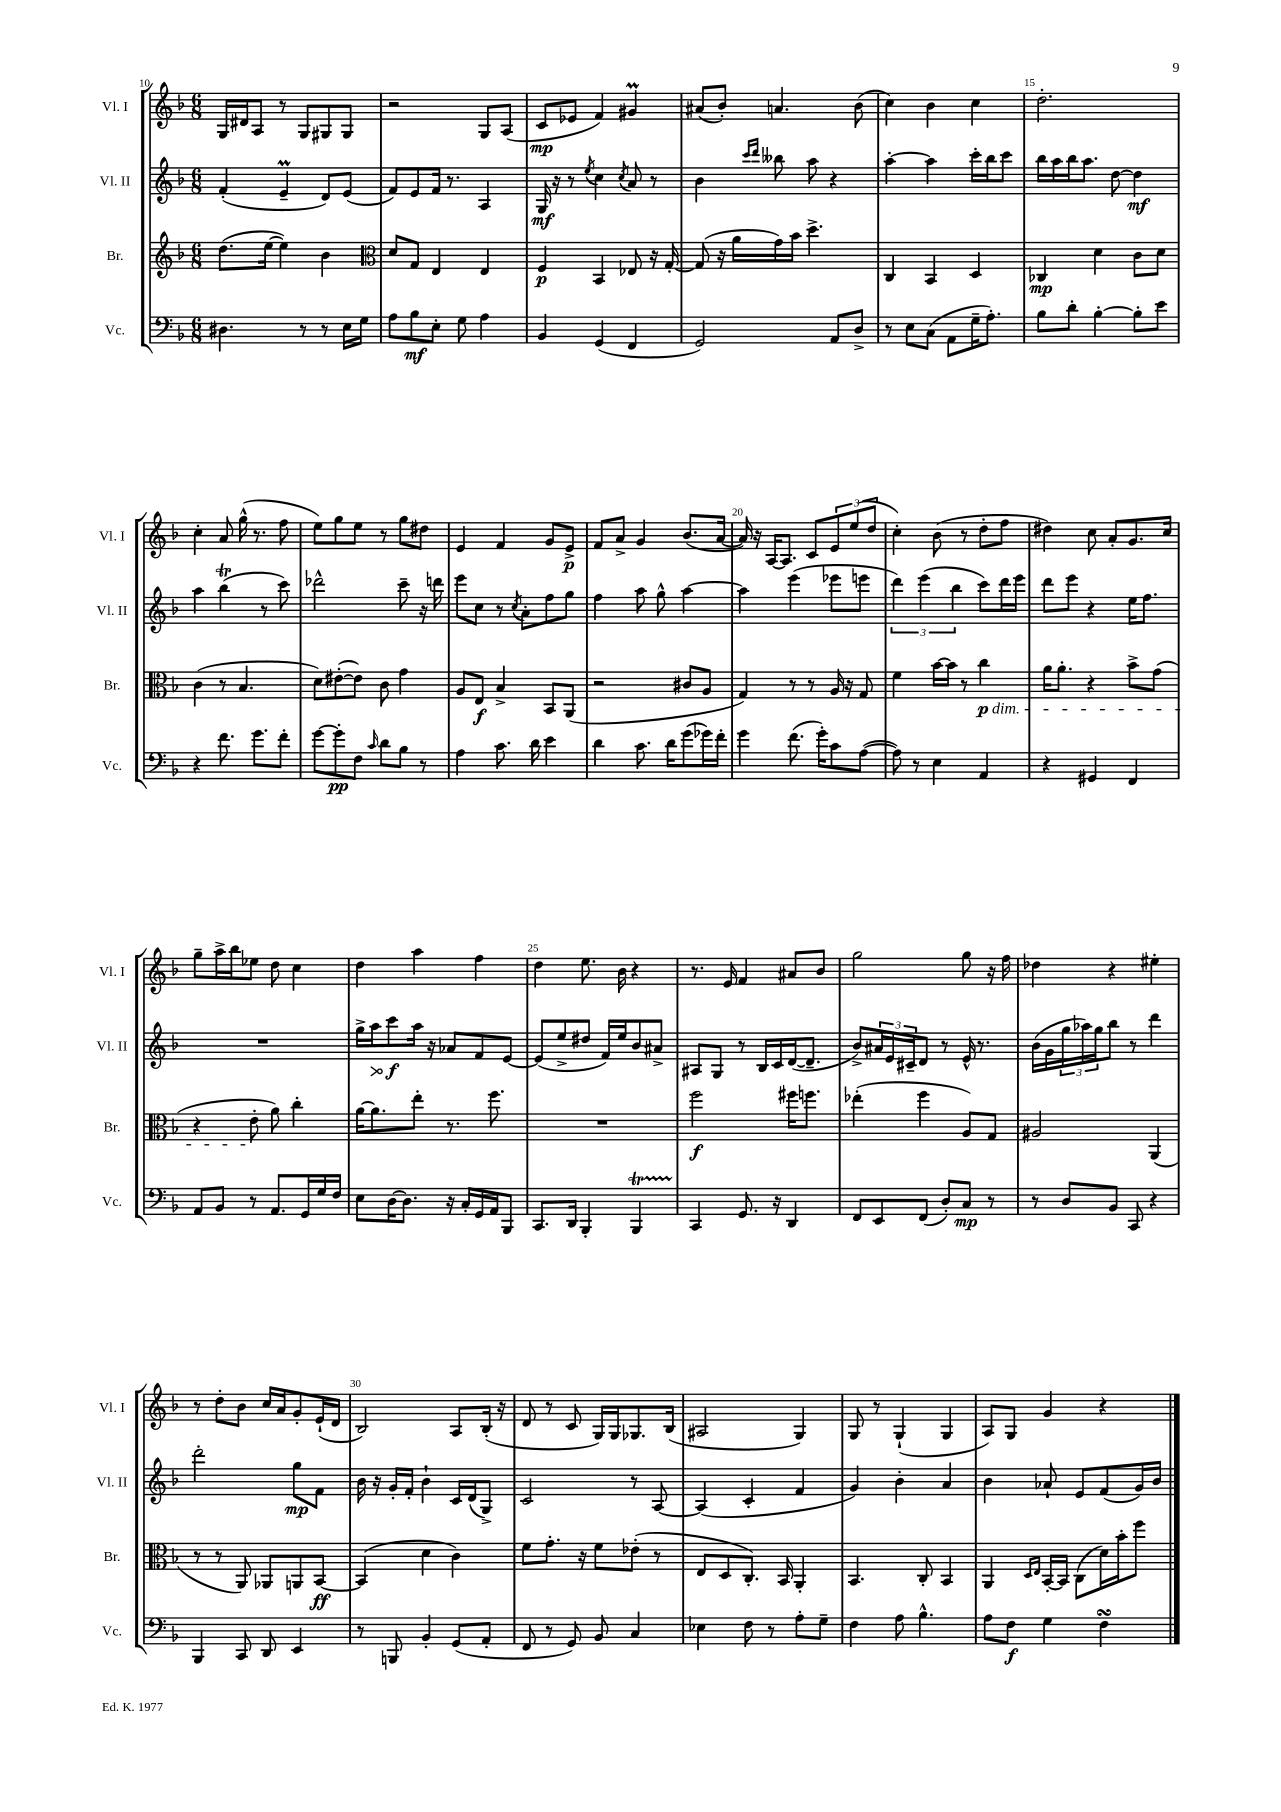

**kern	**kern	**kern	**kern
*staff4	*staff3	*staff2	*staff1
*clefF4	*clefG2	*clefG2	*clefG2
*k[b-]	*k[b-]	*k[b-]	*k[b-]
*M6/8	*M6/8	*M6/8	*M6/8
4.D#	(8.dd	(4f'	16G
.	.	.	16d#
.	.	.	8A
.	[16ee	.	.
.	4ee])	4e~	8r
8r	.	.	8G
8r	4b-	8d)	8G#
16E	.	(8e	8G#
16G	.	.	.
=	=	=	=
*	*clefC3	*	*
8A	8d	8f)	2r
8B-	8G	8e	.
8E'	4E	16f	.
.	.	8.r	.
8G	.	.	.
4A	4E	4A	8G
.	.	.	(8A
=	=	=	=
4BB-	4F	16G	8c
.	.	16r	.
.	.	8r	8e-
.	.	8qee	.
(4GG	4BB-	4cc	4f)
.	.	8qcc	.
4FF	8E-	8a	4g#
.	16r	8r	.
.	[16G'	.	.
=	=	=	=
2GG)	(8G]	4b-	(8a#
.	16r	.	8b-')
.	16a	.	.
.	.	16qqccc	.
.	.	16qqddd	.
.	16g)	8bb--	4.a
.	16b-	.	.
.	4.dd^	8aa	.
8AA	.	4r	.
8D^	.	.	(8b-
=	=	=	=
8r	4C	[4aa'	4cc)
8E	.	.	.
(8C	4BB-	4aa]	4b-
8AA	.	.	.
16G~	4D	16ccc'	4cc
8.A')	.	16bb-	.
.	.	8ccc	.
=	=	=	=
8B-	4C-	16bb-	2.dd'
.	.	16aa	.
8d'	.	16bb-	.
.	.	8.aa	.
[4B-'	4d	.	.
.	.	[8dd	.
8B-']	8c	4dd]	.
8e	8d	.	.
=	=	=	=
4r	(4c	4aa	4cc'
8.f	8r	(4bb-	8a
.	4.B-	.	(16gg^^
8.g	.	.	8.r
.	.	8r	.
8f'	.	8ccc)	8ff
=	=	=	=
[8g	8d)	2ddd-^^	8ee)
8g']	([8e#'	.	8gg
8F	8e#])	.	8ee
16qqc	.	.	.
8d	8c	.	8r
8B-	4g	8ccc~	8gg
8r	.	16r	8dd#
.	.	16ddd	.
=	=	=	=
4A	8A	8eee	4e
.	8E	8cc	.
8.c	4B-^	8r	4f
.	.	8qcc	.
.	.	8a'	.
16d	.	.	.
4e	8BB-	8ff	8g
.	(8AA	8gg	8e^
=	=	=	=
4d	2r	4ff	8f
.	.	.	8a^
8.c	.	8aa	4g
.	.	8gg^^	.
16d	.	.	.
(8g	8c#	[4aa	(8.b-
16g-)	8A	.	.
16f'	.	.	[16a
=	=	=	=
4g	4G)	4aa]	16a])
.	.	.	16r
.	.	.	[16A
.	.	.	8.A]
(8.f	8r	(4eee	.
.	8r	.	8c
16g')	.	.	.
8c	16A	8eee-	12e
.	16r	.	.
.	.	.	(12ee
([8A	8G	8eee	.
.	.	.	12dd
=	=	=	=
8A])	4f	6ddd)	4cc')
8r	.	.	.
.	.	(6eee	.
4E	[16b-	.	(8b-
.	16b-]	.	.
.	.	6bb-	.
.	8r	.	8r
4AA	4cc	8ccc)	8dd'
.	.	16ddd	8ff
.	.	16eee	.
=	=	=	=
4r	16a	8ddd	4dd#)
.	8.a'	.	.
.	.	8eee	.
4GG#	4r	4r	8cc
.	.	.	8a'
4FF	8b-^	16ee	8.g
.	.	8.ff	.
.	(8g	.	.
.	.	.	16cc
=	=	=	=
8AA	4r	2.r	8gg~
8BB-	.	.	16aa^
.	.	.	16bb-
8r	8e'	.	8ee-
8.AA	8a)	.	8dd
.	4cc'	.	4cc
16GG	.	.	.
16G	.	.	.
16F	.	.	.
=	=	=	=
8E	[16a	16gg^	4dd
.	8.a]	16aa	.
[16D	.	8ccc	.
8.D]	.	.	.
.	8ee'	16aa	4aa
.	.	16r	.
16r	8.r	8a-	.
16C'	.	.	.
16GG	.	8f	4ff
16AA	8.ff	.	.
8BBB-	.	[8e	.
=	=	=	=
8.CC	2.r	(8e]	4dd
.	.	8ee^	.
16DD	.	.	.
4BBB-'	.	8dd#	8.ee
.	.	16f)	.
.	.	16ee	16b-
4BBB-	.	8b-	4r
.	.	8a#^	.
=	=	=	=
4CC	2ff	8A#	8.r
.	.	8G	.
.	.	.	16e
8.GG	.	8r	4f
.	.	16B-	.
16r	.	16c	.
4DD	16ff#	([16d	8a#
.	8.ff	8.d~]	.
.	.	.	8b-
=	=	=	=
8FF	(4ee-'	8b-^)	2gg
8EE	.	24a#	.
.	.	24e	.
.	.	24c#~	.
(8FF	4ff	8d	.
8D')	.	8r	.
8C	8A)	16e^^	8gg
.	.	8.r	.
8r	8G	.	16r
.	.	.	16ff
=	=	=	=
8r	2A#	(16b-	4dd-
.	.	16g	.
8D	.	24gg	.
.	.	24aa-)	.
.	.	24gg	.
8BB-	.	8bb-	4r
8CC	.	8r	.
4r	(4AA	4ddd	4ee#'
=	=	=	=
4BBB-	8r	2ddd'	8r
.	8r	.	8dd'
8CC	8AA)	.	8b-
8DD	8AA-	.	16cc
.	.	.	16a
4EE	8AA	8gg	8g'
.	[8BB-	8f	(16e`
.	.	.	16d
=	=	=	=
8r	(4BB-]	16b-	2B-)
.	.	16r	.
8BBB	.	16g'	.
.	.	16f'	.
4BB-'	4d	4b-`	.
(8GG	4c)	16c	8A
.	.	(16d	.
8AA'	.	8G^)	(16B-'
.	.	.	16r
=	=	=	=
8FF	8f	2c	8d
8r	8.g'	.	8r
8GG)	.	.	8c
.	16r	.	.
8BB-	8f	.	16G)
.	.	.	16G
4C	(8e-'	8r	8.G-
.	8r	[8A	.
.	.	.	(16B-
=	=	=	=
4E-	8E	(4A]	2A#
.	8D	.	.
8F	8.C')	4c'	.
8r	.	.	.
.	16BB-	.	.
8A'	4AA'	4f	4G)
8G~	.	.	.
=	=	=	=
4F	4.BB-	4g)	8G
.	.	.	8r
8A	.	4b-'	(4G`
4.B-^^	8C'	.	.
.	4BB-	4a	4G
=	=	=	=
8A	4AA	4b-	8A)
8F	.	.	8G
.	16qqD	.	.
.	16qqE	.	.
4G	[16BB-'	8a-`	4g
.	16BB-]	.	.
.	(8C	8e	.
4F	16d)	(8f	4r
.	16b-'	.	.
.	8ff	16g)	.
.	.	16b-	.
==	==	==	==
*-	*-	*-	*-
